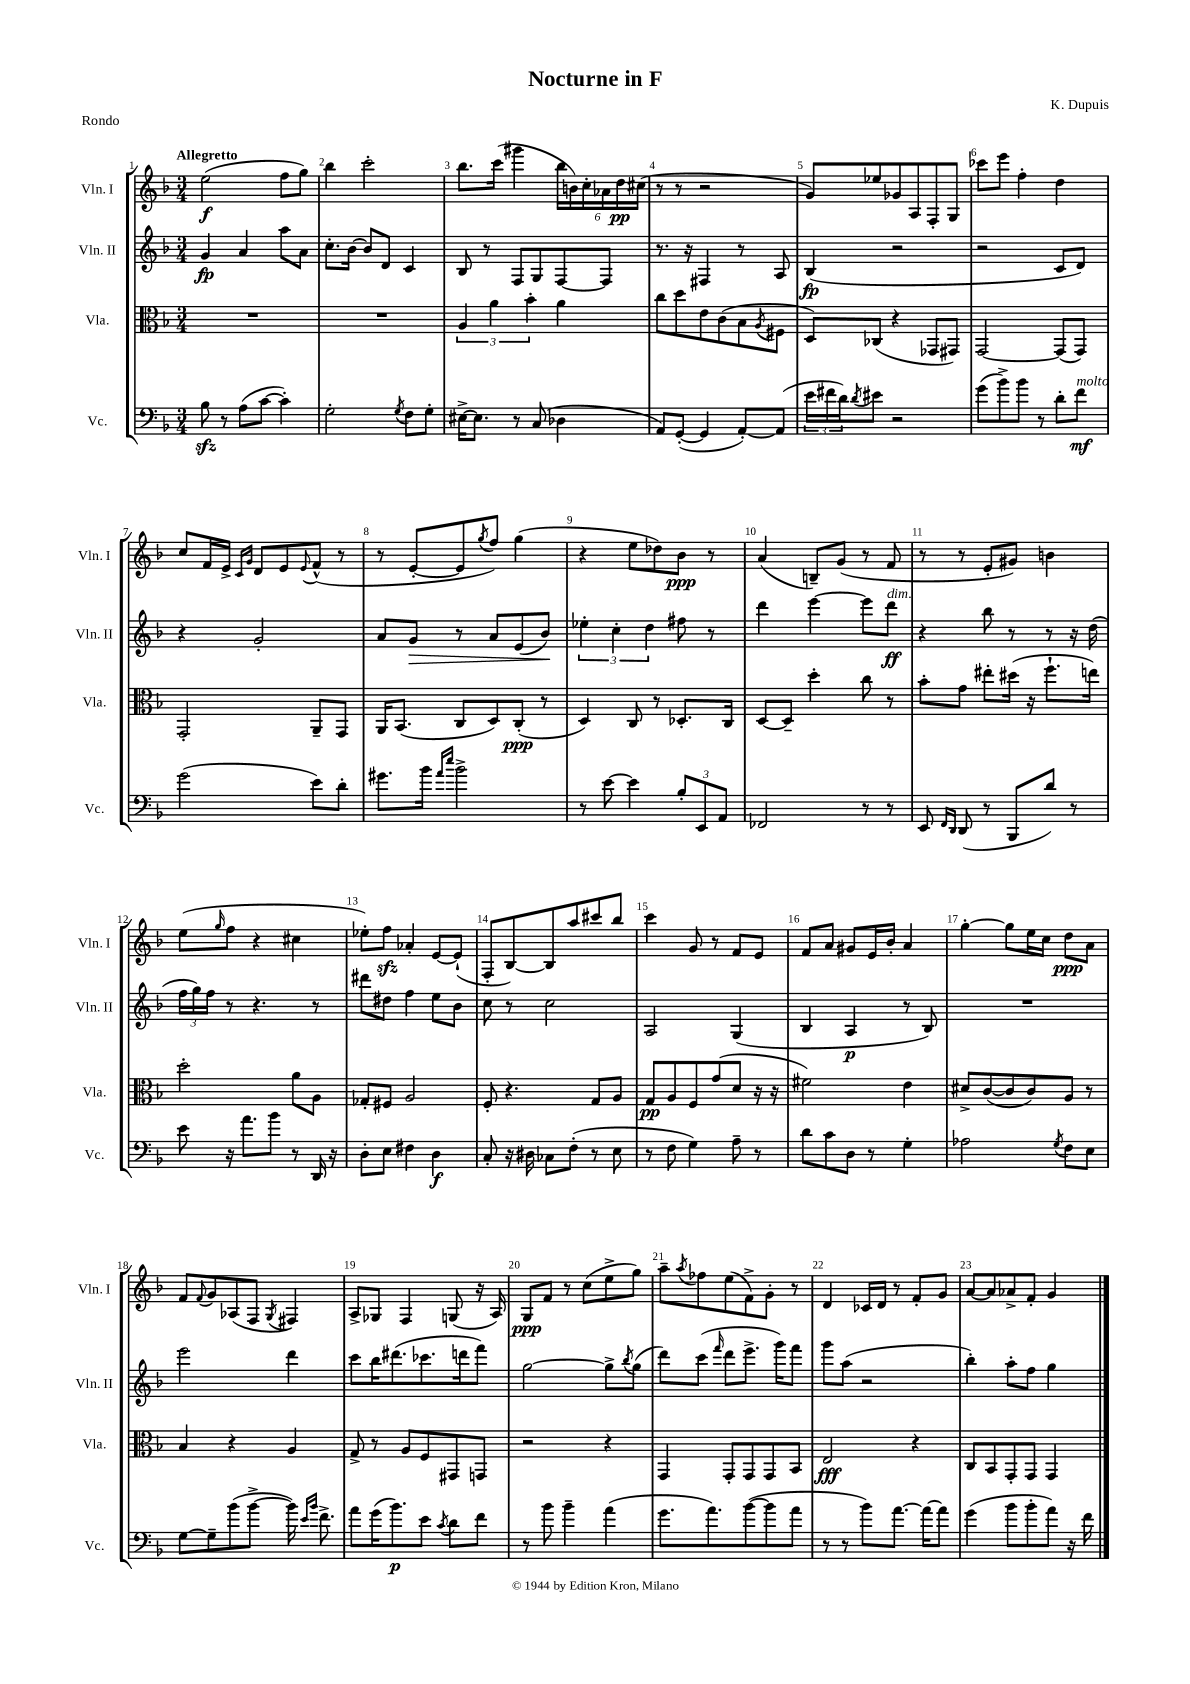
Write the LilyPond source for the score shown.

\header { title = "Nocturne in F" composer = "K. Dupuis" piece = "Rondo" }
<<
\new StaffGroup <<
\new Staff = "s0" \with { instrumentName = "Vln. I" shortInstrumentName = "Vln. I" } {
    \clef treble \key f \major \numericTimeSignature \time 3/4 \tempo "Allegretto"
    e''2\f( f''8 g''8) |
    bes''4 c'''2-. |
    bes''8. c'''16( gis'''4 \tuplet 6/4 { bes''16 b'16) c''16-. aes'16 d''16\pp cis''16( } |
    r8 r8 r2 |
    g'8) ees''8 ges'8 a8 f8-. g8 |
    ces'''8 e'''8 f''4-. d''4 |
    c''8 f'16 e'16-> \grace { c'16 g'16 } d'8 e'8 \appoggiatura { e'8 } f'8-^( r8 |
    r8 e'8~-. e'8 \acciaccatura { g''8 } f''8) g''4( |
    r4 e''8 des''8) bes'8\ppp r8 |
    a'4( b8--) g'8( r8 f'8 |
    r8 r8 e'8-. gis'8) b'4 |
    e''8( \grace { g''16 } f''8 r4 cis''4 |
    ees''8-.) f''8\sfz aes'4-. e'8~ e'8-!( |
    f8-. bes8~) bes8 a''8 cis'''8 bes''8 |
    c'''4 g'8 r8 f'8 e'8 |
    f'8 a'8 gis'8 e'16 bes'16-. a'4 |
    g''4~-. g''8 e''16 c''16 d''8\ppp a'8 |
    f'8 \appoggiatura { f'8 } g'8 aes8( f8 \acciaccatura { g8 } fis4) |
    a8-> ges8 f4 g8( r16 a16) |
    g8\ppp f'8 r8 c''8( e''8-> g''8) |
    a''8-- \acciaccatura { a''8 } fes''8 e''8( f'8->) g'8-. r8 |
    d'4 ces'16 d'16 r8 f'8-. g'8 |
    a'8~ a'8 aes'8-> f'8-. g'4 \bar "|." |
}
\new Staff = "s1" \with { instrumentName = "Vln. II" shortInstrumentName = "Vln. II" } {
    \clef treble \key f \major \numericTimeSignature \time 3/4
    g'4\fp a'4 a''8 a'8 |
    c''8.-. bes'16~ bes'8 d'8 c'4 |
    bes8 r8 f8 g8 f8~ f8 |
    r8. r16 fis4 r8 a8 |
    bes4\fp( r2 |
    r2 c'8 d'8) |
    r4 g'2-. |
    a'8 g'8\> r8 a'8 e'8( bes'8\!) |
    \tuplet 3/2 { ees''4-. c''4-. d''4 } fis''8 r8 |
    d'''4 e'''4~ e'''8 d'''8\ff^\markup { \italic "dim." } |
    r4 bes''8 r8 r8 r16 d''16( |
    \tuplet 3/2 { f''16 g''16) f''16 } r8 r4. r8 |
    dis'''8 dis''8 f''4 e''8 bes'8 |
    c''8 r8 c''2 |
    a2 g4( |
    bes4 a4\p r8 bes8) |
    R2. |
    e'''2 d'''4 |
    c'''8 bes''16 dis'''8.( ces'''8. d'''16 f'''8) |
    g''2~ g''8-> \acciaccatura { bes''8 } g''8( |
    d'''8) c'''8( \grace { f'''16 } d'''8 e'''8.-> g'''16) f'''8 |
    g'''8 a''8( r2 |
    bes''4-.) a''8-. f''8 g''4 \bar "|." |
}
\new Staff = "s2" \with { instrumentName = "Vla." shortInstrumentName = "Vla." } {
    \clef alto \key f \major \numericTimeSignature \time 3/4
    R2. |
    R2. |
    \tuplet 3/2 { a4 a'4 bes'4-. } a'4 |
    c''8 d''8 e'8 c'8( bes8 \acciaccatura { a8 } fis8 |
    d8) ces8( r4 ges,8 gis,8) |
    g,2~ g,8( g,8) |
    g,2-. a,8-- g,8 |
    a,16 bes,8.( c8 d8) c8-.\ppp( r8 |
    d4) c8 r8 des8.-. c16 |
    d8~ d8-- d''4-. c''8 r8 |
    bes'8-. g'8 eis''8-. dis''16( r16 f''8.-! e''16) |
    d''2-. a'8 a8 |
    ges8-. fis8 a2 |
    f8-. r4. g8 a8 |
    g8\pp a8 f8 g'8( d'8 r16 r16 |
    fis'2) e'4 |
    dis'8-> c'8~( c'8 c'8) a8 r8 |
    bes4 r4 a4 |
    g8-> r8 a8 f8 gis,8 g,8 |
    r2 r4 |
    g,4 g,8-. g,8 g,8 bes,8 |
    e2\fff r4 |
    c8 bes,8 g,8-. g,8 g,4 \bar "|." |
}
\new Staff = "s3" \with { instrumentName = "Vc." shortInstrumentName = "Vc." } {
    \clef bass \key f \major \numericTimeSignature \time 3/4
    bes8\sfz r8 a8( c'8~ c'4-.) |
    g2-. \acciaccatura { g8 } f8 g8-. |
    eis16~-> eis8. r8 c8( des4 |
    a,8) g,8~-.( g,4 a,8~-.) a,8( |
    \tuplet 3/2 { e'16 fis'16 d'16) } \acciaccatura { d'8 } eis'8 r2 |
    g'8( bes'8->) bes'8 r8 d'8-. f'8\mf^\markup { \italic "molto" } |
    g'2( e'8) d'8-. |
    gis'8. bes'16 \grace { a'16 e''16 } bes'2-> |
    r8 e'8~ e'4 \tuplet 3/2 { bes8-. e,8 a,8 } |
    fes,2 r8 r8 |
    e,8 \grace { f,16 d,16 } d,8( r8 bes,,8 d'8) r8 |
    e'8 r16 a'8. bes'8 r8 d,16 r16 |
    d8-. e8 fis4 d4\f |
    c8-. r16 dis16 ces8 f8-.( r8 e8 |
    r8 f8 g4) a8-- r8 |
    d'8 c'8 d8 r8 g4-. |
    aes2 \acciaccatura { g8 } f8 e8 |
    g8~ g8-- bes'8( bes'8~-> bes'16) \grace { e'16 bes'16 } f'8.-> |
    a'8 g'16( bes'8.\p) e'8 \acciaccatura { c'8 } d'8 f'8 |
    r8 bes'8 bes'4-- a'4( |
    g'8. a'8.) bes'8~( bes'8 a'8 |
    r8 r8 bes'8) a'8.~ a'16~ a'8 |
    g'4( bes'8 bes'8-. a'8) r16 f'16 \bar "|." |
}
>>
>>
\layout { \context { \Score \override BarNumber.break-visibility = ##(#f #t #t) barNumberVisibility = #all-bar-numbers-visible } }
